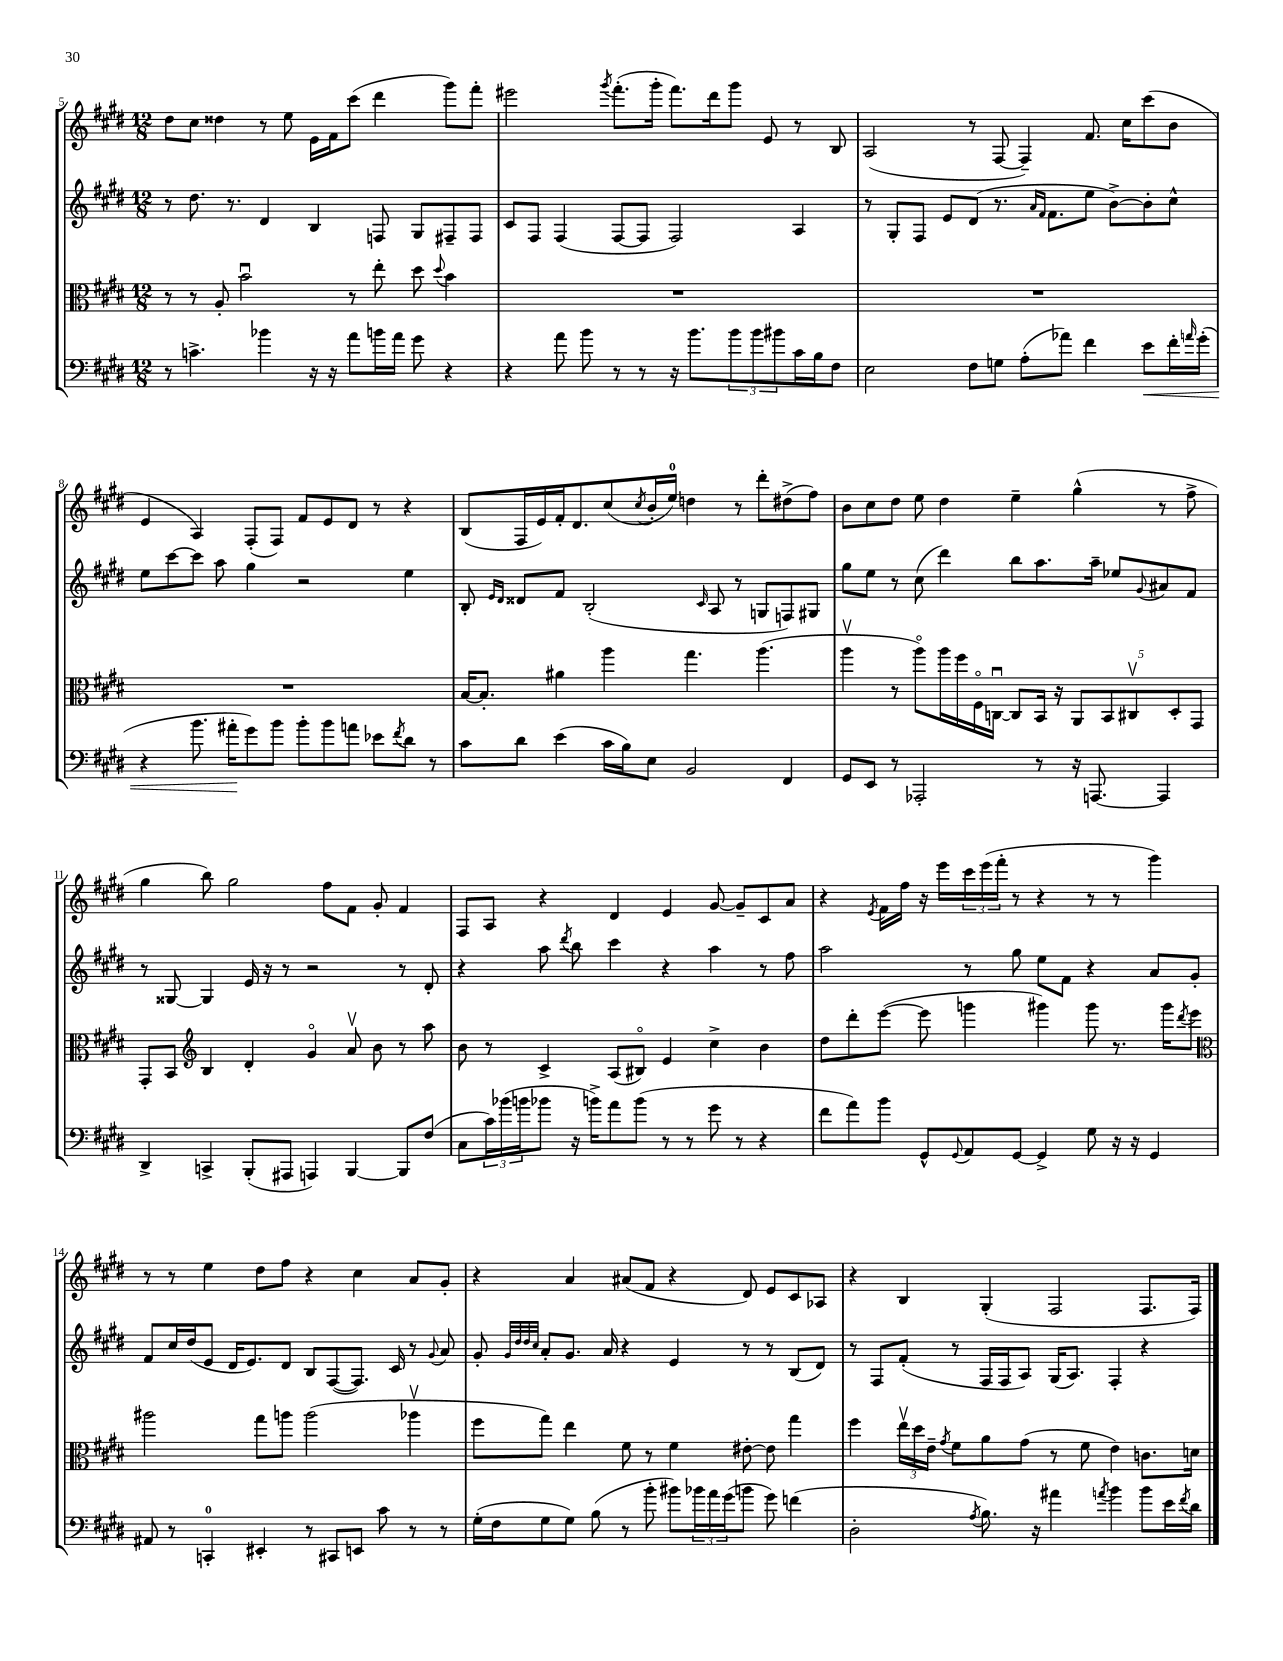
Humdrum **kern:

**kern	**dynam	**kern	**kern	**kern
*part4	*part4	*part3	*part2	*part1
*staff4	*staff4	*staff3	*staff2	*staff1
*clefF4	*	*clefC3	*clefG2	*clefG2
*k[f#c#g#d#]	*	*k[f#c#g#d#]	*k[f#c#g#d#]	*k[f#c#g#d#]
*M12/8	*	*M12/8	*M12/8	*M12/8
=5	=5	=5	=5	=5
8r	.	8r	8r	8dd#\L
4.cn^\	.	8r	8.dd#\	8cc#\J
.	.	8A'/	.	4dd##X\
.	.	.	8.r	.
.	.	2bu\	.	.
4b-X\	.	.	4d#/	8r
.	.	.	.	8ee\
16r	.	.	4B/	16e\LL
16r	.	.	.	16f#\J
8a\L	.	8r	.	(8ccc#\J
16bn\L	.	8ee'\	8Fn/	4ddd#\
16a\JJ	.	.	.	.
8g#\	.	8dd#\	8G#/L	.
.	.	8qqdd#/	.	.
4r	.	4b\	8F#X~/	8ggg#\L)
.	.	.	8F#/J	8fff#'\J
=6	=6	=6	=6	=6
4r	.	1.r	8c#/L	2eee#X\
.	.	.	8F#/J	.
8a\	.	.	(4F#/	.
8b\	.	.	.	.
.	.	.	.	8qggg#/
8r	.	.	[8F#/L	(8.fff#'\L
8r	.	.	8F#/J]	.
.	.	.	.	16ggg#'\Jk
16r	.	.	2F#/)	8.fff#\L)
8.b\L	.	.	.	.
.	.	.	.	16ddd#\k
12b\	.	.	.	8ggg#\J
12b\	.	.	.	.
.	.	.	.	8e/
12b#X\	.	.	.	.
16c#\L	.	.	4A/	8r
16B\J	.	.	.	.
8F#\J	.	.	.	8B/
=7	=7	=7	=7	=7
2E\	.	1.r	8r	(2A/
.	.	.	8G#'/L	.
.	.	.	8F#/J	.
.	.	.	8e/L	.
8F#\L	.	.	(8d#/J	8r
8Gn\J	.	.	8.r	[8F#/
(8A'\L	.	.	.	4F#~/])
.	.	.	16qqa/LL	.
.	.	.	16qqf#/JJ	.
.	.	.	8.f#\L	.
8a-X\J)	.	.	.	.
4f#\	.	.	8ee\J	8.f#/
.	.	.	[8b^\L)	.
.	.	.	.	16cc#\KL
!	!LO:HP:b	!	!	!
8e\L	<	.	8b'\]	(8ccc#\
16f#'\L	.	.	8cc#^^\J	8b\J
16qqan/	.	.	.	.
(16g#'\JJ	.	.	.	.
!!LO:LB:g=z
=8	=8	=8	=8	=8
4r	.	1.r	8ee\L	4e/
.	.	.	[8ccc#\	.
8.b\	.	.	8ccc#\J]	4A/)
.	.	.	8aa\	.
16a#X'\KL	.	.	.	.
8g#\)	[	.	4gg#\	(8F#'/L
8b\J	.	.	.	8F#/J)
8b'\L	.	.	2r	8f#/L
8b\	.	.	.	8e/
8an\J	.	.	.	8d#/J
8e-X\L	.	.	.	8r
8qf#/	.	.	.	.
8d#\J	.	.	4ee\	4r
8r	.	.	.	.
=9	=9	=9	=9	=9
8c#\L	.	[16B/KL	8B'/	(8B/L
.	.	8.B'/J]	.	.
.	.	.	16qqe/LL	.
.	.	.	16qqd#/JJ	.
8d#\J	.	.	8d##X/L	16F#/L
.	.	.	.	16e/)
(4e\	.	4a#X\	8f#/J	16f#'/J
.	.	.	.	8.d#/
.	.	.	(2B'/	.
16c#\LL	.	4aa\	.	(8cc#/
16B\J)	.	.	.	.
.	.	.	.	8qcc#/
8E\J	.	.	.	16b'/L
.	.	.	.	16ee/JJ)
2BB/	.	4.gg#\	.	4ddn\
.	.	.	16qqc#/	.
.	.	.	8A/	.
.	.	.	8r	8r
.	.	(4.aa\	8Gn/L	8ddd#'\L
4FF#/	.	.	8Fn/)	(8dd#X^\
.	.	.	8G#X/J	8ff#\J)
=10	=10	=10	=10	=10
8GG#/L	.	4aav\	8gg#\L	8b\L
8EE/J	.	.	8ee\J	8cc#\
8r	.	8r	8r	8dd#\J
2AAA-X'/	.	8aa\L)	(8cc#\	8ee\
.	.	16aa\L	4ddd#\)	4dd#\
.	.	16ff#\	.	.
.	.	16F#\	.	.
.	.	[16Cnu\JJ	.	.
.	.	8C/L]	8bb\L	4ee~\
8r	.	16BB/Jk	8.aa\	.
.	.	16r	.	.
16r	.	10AA/L	.	(4gg#^^\
[8.AAAn/	.	.	16aa~\Jk	.
.	.	10BB/	.	.
.	.	.	8ee-X/L	.
.	.	10C#Xv/	.	.
.	.	.	8qqg#/	.
4AAA/]	.	.	8a#X/	8r
.	.	10D#'/	.	.
.	.	.	8f#/J	8ff#^\
.	.	10GG#/J	.	.
!!LO:LB:g=z
=11	=11	=11	=11	=11
4DD#^/	.	8GG#'/L	8r	4gg#\
.	.	8BB/J	[8G##X/	.
*	*	*clefG2	*	*
4CCn^/	.	4B/	4G##/]	8bb\)
.	.	.	.	2gg#\
(8BBB'/L	.	4d#'/	16e/	.
.	.	.	16r	.
8AAA#X/J	.	.	8r	.
4AAAn/)	.	4g#/	2r	.
.	.	.	.	8ff#\L
[4BBB/	.	8av/	.	8f#\J
.	.	8b\	.	8g#'/
8BBB/L]	.	8r	8r	4f#/
(8F#/J	.	8aa\	8d#'/	.
=12	=12	=12	=12	=12
8C#\L	.	8b\	4r	8F#/L
24c#\L)	.	8r	.	8A/J
(24b-X\	.	.	.	.
24bn\J	.	.	.	.
8b-X\J	.	4c#^/	8aa\	4r
.	.	.	8qddd#/	.
16r	.	.	8bb\	.
16bn^\KL)	.	.	.	.
8a\	.	(8A/L	4ccc#\	4d#/
(8b\J	.	8B#X/J)	.	.
8r	.	4e/	4r	4e/
8r	.	.	.	.
8g#\	.	4cc#^\	4aa\	[8g#/
8r	.	.	.	8g#~/L]
4r	.	4b\	8r	8c#/
.	.	.	8ff#\	8a/J
=13	=13	=13	=13	=13
8f#\L	.	8dd#\L	2aa\	4r
8a\)	.	8ddd#'\	.	.
.	.	.	.	8qe/
8b\J	.	([8eee\J	.	16f#\LL
.	.	.	.	16ff#\JJ
8GG#^^/L	.	8eee\]	.	16r
.	.	.	.	16eee\LL
8qqGG#/	.	.	.	.
8AA/	.	4gggn\	8r	24ccc#\
.	.	.	.	(24eee\
.	.	.	.	24fff#'\JJ
[8GG#/J	.	.	8gg#\	8r
4GG#^/]	.	4ggg#X\)	8ee\L	4r
.	.	.	8f#\J	.
8G#\	.	8ggg#\	4r	8r
16r	.	8.r	.	8r
16r	.	.	.	.
4GG#/	.	.	8a/L	4ggg#\)
.	.	16ggg#\KL	.	.
.	.	8qddd#/	.	.
.	.	8eee\J	8g#'/J	.
!!LO:LB:g=z
=14	=14	=14	=14	=14
*	*	*clefC3	*	*
8AA#X/	.	2aa#X\	8f#/L	8r
8r	.	.	16cc#/L	8r
.	.	.	(16dd#/J	.
4CCn'/	.	.	8e/J	4ee\
.	.	.	16d#/KL	.
.	.	.	8.e/)	.
4EE#X'/	.	8gg#\L	.	8dd#\L
.	.	8aan\J	8d#/J	8ff#\J
8r	.	(2aa\	8B/L	4r
8CC#X/L	.	.	([8F#/	.
8EEn/J	.	.	8.F#/J])	4cc#\
8c#\	.	.	.	.
.	.	.	16c#/	.
8r	.	4aa-Xv\	8r	8a/L
.	.	.	8qqg#/	.
8r	.	.	8a/	8g#'/J
=15	=15	=15	=15	=15
(16G#'\LL	.	8ff#\L	8g#'/	4r
16F#\J	.	.	.	.
.	.	.	32qqg#/LLL	.
.	.	.	32qqdd#/	.
.	.	.	32qqdd#/	.
.	.	.	32qqcc#/JJJ	.
8G#\	.	8gg#\J)	8a'/L	.
8G#\J)	.	4ee\	8.g#/J	4a/
(8B\	.	.	.	.
.	.	.	16a/	.
8r	.	8f#\	4r	(8a#X/L
8b'\	.	8r	.	8f#/J
8b#X\L)	.	4f#\	4e/	4r
24b-X\L	.	.	.	.
24a\	.	.	.	.
(24g#\J	.	.	.	.
8bn\J	.	[8e#X'\	8r	8d#/)
8g#\)	.	8e#\]	8r	8e/L
(4fn\	.	4gg#\	(8B/L	8c#/
.	.	.	8d#/J)	8A-X/J
=16	=16	=16	=16	=16
2D#'\	.	4ff#\	8r	4r
.	.	.	8F#/L	.
.	.	24eev\LL	(8f#'/J	4B/
.	.	24dd#\	.	.
.	.	24e~\JJ	.	.
.	.	8qg#/	.	.
.	.	8f#\L	8r	.
8qA/	.	.	.	.
8.B\)	.	8a\	16F#/LL	(4G#'/
.	.	.	16F#/J	.
.	.	(8g#\J	8A/J)	.
16r	.	.	.	.
4a#X\	.	8r	(16G#/KL	2F#/
.	.	.	8.A/J)	.
.	.	8f#\	.	.
8qan/	.	.	.	.
4b\	.	4e\)	4F#'/	.
8b\L	.	8.cn\L	4r	8.F#/L
16e\L	.	.	.	.
8qf#/	.	.	.	.
16d#\JJ	.	16dn\Jk	.	16F#/Jk)
==	==	==	==	==
*-	*-	*-	*-	*-
